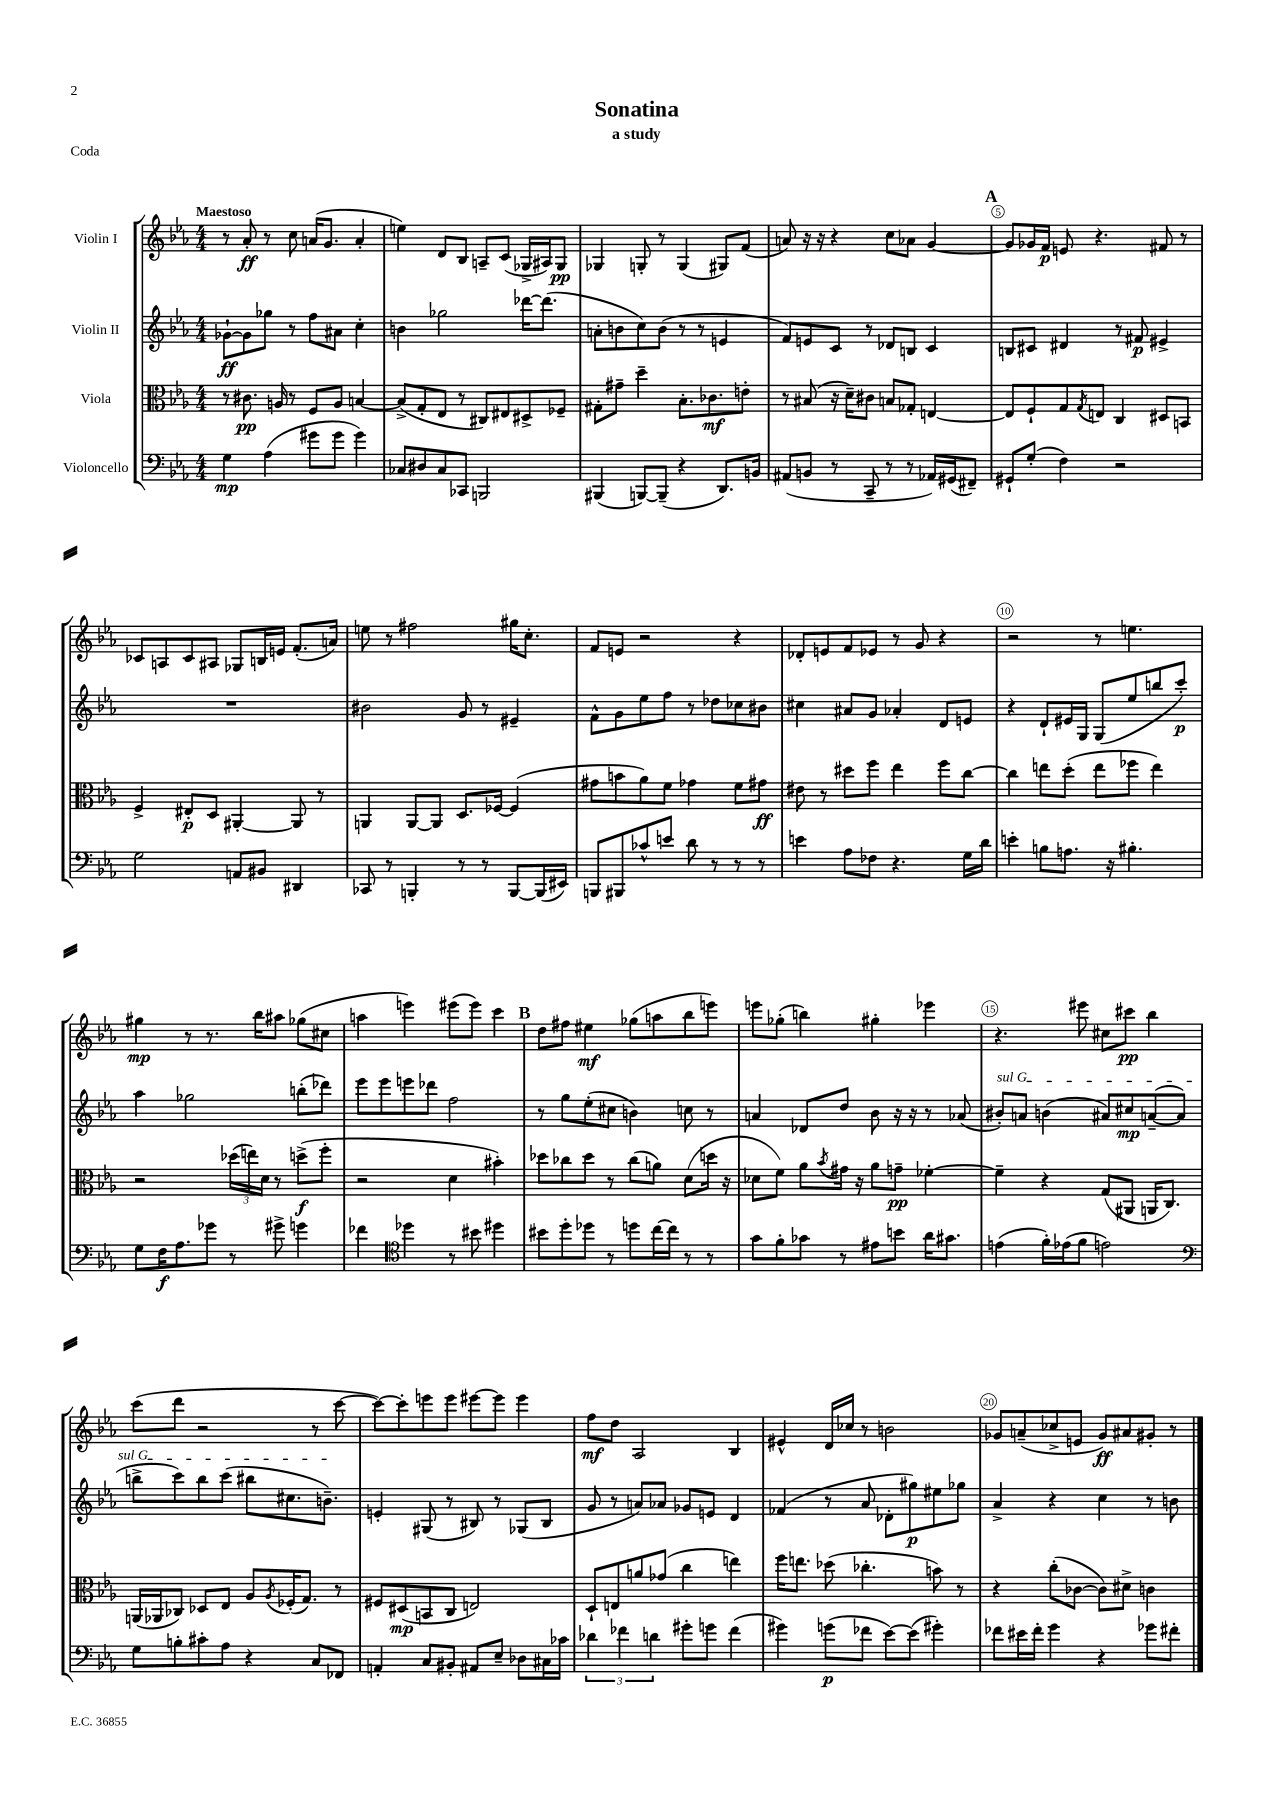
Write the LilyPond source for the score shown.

\header { title = "Sonatina" subtitle = "a study" piece = "Coda" }
<<
\new StaffGroup <<
\new Staff = "s0" \with { instrumentName = "Violin I" } {
    \clef treble \key ees \major \numericTimeSignature \time 4/4 \tempo "Maestoso"
    r8 aes'8-.\ff r8 c''8 a'16( g'8. a'4-. |
    e''4) d'8 bes8 a8-- c'8( ges16-> ais16) ges8\pp |
    ges4 g8-. r8 g4( gis8) f'8( |
    a'8) r16 r16 r4 c''8 aes'8 g'4~ |
    \mark \markup { \bold "A" } g'8 ges'16 f'16\p e'8 r4. fis'8 r8 |
    ces'8 a8 ces'8 ais8 ges8 b16 e'16 f'8.-.( a'16) |
    e''8 r8 fis''2 gis''16 c''8.-. |
    f'8 e'8 r2 r4 |
    des'8-. e'8 f'8 ees'8 r8 g'8 r4 |
    r2 r8 e''4. |
    gis''4\mp r8 r8. bes''16 ais''8 ges''8( cis''8 |
    a''4 e'''4) eis'''8( eis'''8) c'''4 |
    \mark \markup { \bold "B" } d''8 fis''8 eis''4\mf ges''8( a''8 bes''8 e'''8) |
    e'''8 ges''8-.( b''4) gis''4-. ees'''4 |
    r4. eis'''8 cis''8 cis'''8\pp bes''4 |
    c'''8( d'''8 r2 r8 c'''8~ |
    c'''8~) c'''8-. e'''8 e'''8 eis'''8~ eis'''8 eis'''4 |
    f''8\mf d''8 aes2 bes4 |
    eis'4-^ d'16 ces''16 r8 b'2 |
    ges'8 a'8--( ces''8-> e'8 ges'8\ff) ais'8 gis'8-. r8 \bar "|." |
}
\new Staff = "s1" \with { instrumentName = "Violin II" } {
    \clef treble \key ees \major \numericTimeSignature \time 4/4
    ges'8~-!\ff ges'8 ges''8 r8 f''8 ais'8 c''4-. |
    b'4 ges''2 des'''16~ des'''8.( |
    a'8-. b'8 c''8) b'8( r8 r8 e'4 |
    f'8) e'8 c'8 r8 des'8 b8 c'4 |
    \mark \markup { \bold "A" } b8 cis'8 dis'4 r8 fis'8\p eis'4-> |
    R1 |
    bis'2 g'8 r8 eis'4-- |
    f'8-^ g'8 ees''8 f''8 r8 des''8 ces''8 bis'8 |
    cis''4 ais'8 g'8 aes'4-. d'8 e'8 |
    r4 d'8-! eis'16 g16 g8( ees''8 b''8 c'''8-.\p) |
    aes''4 ges''2 b''8-.( des'''8) |
    ees'''8 ees'''8 e'''8 des'''8 f''2 |
    \mark \markup { \bold "B" } r8 g''8 ees''8-.( cis''8 b'4) c''8 r8 |
    a'4 des'8 d''8 bes'8 r16 r16 r8 aes'8( |
    \once \override TextSpanner.bound-details.left.text = \markup { \italic "sul G" } bis'8-.\startTextSpan) a'8 b'4( ais'8) cis''8\mp a'8~--( a'8 |
    b''8-> c'''8) b''8 c'''8( bis''8 cis''8. b'8.--\stopTextSpan) |
    e'4-. gis8( r8 bis8) r8 ges8( bis8 |
    g'8 r8 a'8) aes'8 ges'8 e'8 d'4 |
    fes'4( r8 aes'8 des'8-. gis''8\p) eis''8 ges''8 |
    aes'4-> r4 c''4 r8 b'8 \bar "|." |
}
\new Staff = "s2" \with { instrumentName = "Viola" } {
    \clef alto \key ees \major \numericTimeSignature \time 4/4
    r8 cis'8.\pp a16 r8 f8 a8 b4~ |
    b8->( g8-. ees8 r8 cis8) eis8 dis8-> fes8-- |
    gis8-. gis'8-- d''4-- bes8.-. ces'8.\mf e'8-. |
    r8 bis8( r16 d'16--) cis'8 b8 ges8-. e4~ |
    \mark \markup { \bold "A" } e8 f8-! g8 \acciaccatura { g8 } e8 c4 dis8 b,8 |
    f4-> eis8-.\p d8 ais,4~-. ais,8 r8 |
    a,4 a,8~ a,8 d8. fes16~ fes4( |
    gis'8 b'8 aes'8) f'8 ges'4 f'8 gis'8\ff |
    eis'8 r8 dis''8 f''8 ees''4 f''8 c''8~ |
    c''4 e''8 d''8-.( e''8 fes''8 e''4) |
    r2 \tuplet 3/2 { des''16( e''16) d'16 } r8 d''8->\f( f''8-. |
    r2 d'4 bis'4-.) |
    \mark \markup { \bold "B" } des''8 ces''8 des''8 r8 ces''8( a'8) d'8( d''16 r16 |
    des'8 f'8) aes'8 \acciaccatura { bes'8 } gis'16 r16 aes'8 g'8--\pp fes'4~-. |
    fes'4-- r4 g8( ais,8 a,16 c8.) |
    a,16( aes,16 ces8) des8 ees8 aes8 \acciaccatura { aes8 } fes16-.( g8.) r8 |
    fis8 dis8\mp( b,8 c8 e2) |
    d8-! e8 a'8 ges'8( c''4 e''4) |
    f''16 e''8. des''8( ces''4.-. b'8) r8 |
    r4 c''8-.( ces'8~ ces'8) dis'8-> c'4 \bar "|." |
}
\new Staff = "s3" \with { instrumentName = "Violoncello" } {
    \clef bass \key ees \major \numericTimeSignature \time 4/4
    g4\mp aes4( gis'8 gis'8 gis'4) |
    ces8 dis8 ces8 ces,8 b,,2 |
    bis,,4( b,,8~) b,,8--( r4 d,8.) b,16 |
    ais,8( b,8 r8 c,8-- r8 r8 aes,16) gis,16( fis,8--) |
    \mark \markup { \bold "A" } gis,8-! g8-.( f4) r2 |
    g2 a,8 bis,8 dis,4 |
    ces,8 r8 b,,4-. r8 r8 b,,8~ b,,16( eis,16) |
    b,,8 bis,,8 ces'8-^ e'8 d'8 r8 r8 r8 |
    e'4 aes8 fes8 r4. g16 d'16 |
    e'4-. b8 a8. r16 bis4.-. |
    g8 f16\f aes8. ges'8 r8 gis'8-> g'4 |
    fes'4 \clef tenor des''4 r8 bis'8 dis''4 |
    \mark \markup { \bold "B" } bis'8 d''8-. des''8 r8 d''8 c''16~ c''16 r8 r8 |
    g'8 f'8-. ges'8 r8 eis'8 b'8 aes'16 gis'8. |
    e'4( f'16-.) ees'16( f'8 e'2) |
    \clef bass g8 b8-. cis'8-. aes8 r4 c8 fes,8 |
    a,4-. c8 bis,8-. ais,8 ees8-- des8 cis16 ces'16 |
    \tuplet 3/2 { des'4 fes'4 d'4 } gis'8-. g'8 fes'4( |
    gis'4) g'8\p( fes'8 ees'8~) ees'8( gis'4-.) |
    fes'8 eis'16 fes'16-. g'4 r4 ges'8 fis'8-. \bar "|." |
}
>>
>>
\layout { \context { \Score \override BarNumber.break-visibility = ##(#f #t #t) barNumberVisibility = #(every-nth-bar-number-visible 5) \override BarNumber.stencil = #(make-stencil-circler 0.1 0.3 ly:text-interface::print) } }
